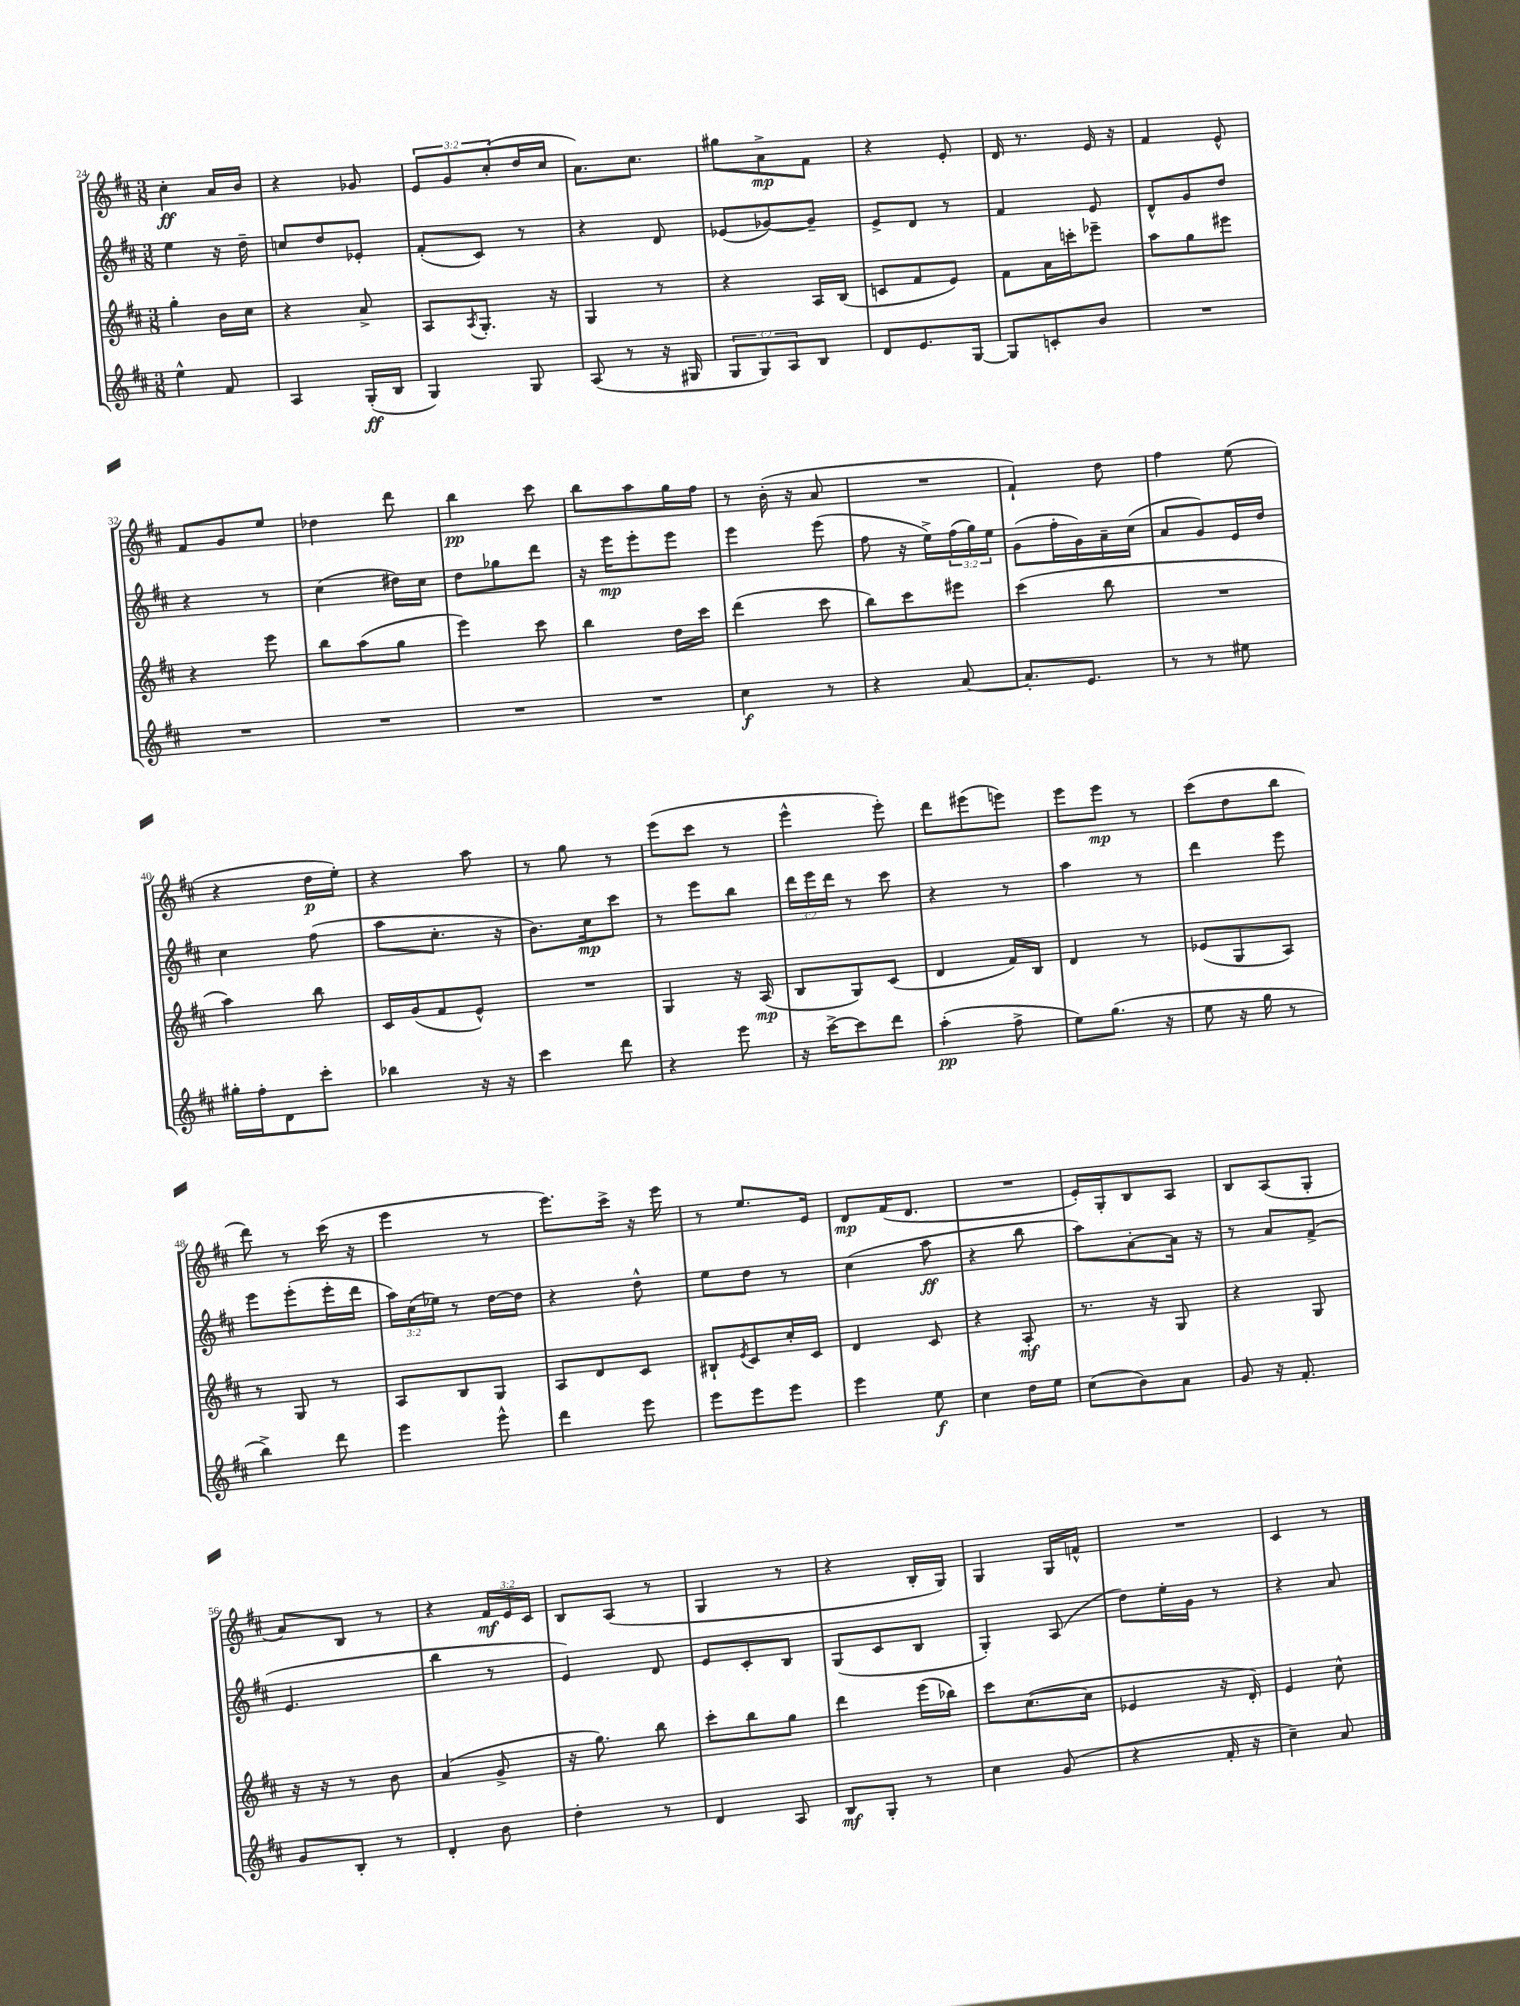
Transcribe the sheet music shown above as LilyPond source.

<<
\new StaffGroup <<
\new Staff = "s0" {
    \clef treble \key d \major \numericTimeSignature \time 3/8 \override Staff.TupletNumber.text = #tuplet-number::calc-fraction-text
    cis''4-.\ff a'16 b'16 |
    r4 ges'8 |
    \tuplet 3/2 { e'8 g'8 cis''8-.( } d''16 cis''16 |
    a'8.) cis''8. |
    gis''8 a'8->\mp fis'8 |
    r4 e'8-. |
    d'16 r8. e'16 r16 |
    fis'4 e'8-^ |
    fis'8 g'8 e''8 |
    des''4 d'''8 |
    b''4\pp cis'''8 |
    b''8 a''8 g''16 fis''16 |
    r8 b'16-.( r16 a'8 |
    R4. |
    fis'4-!) d''8 |
    fis''4 e''8( |
    r4 d''16\p e''16-.) |
    r4 a''8 |
    r8 g''8 r8 |
    e'''8( cis'''8 r8 |
    e'''4-^ e'''8-.) |
    d'''8 eis'''8( e'''8) |
    e'''8 e'''8\mp r8 |
    cis'''8( d''8 b''8 |
    d'''8) r8 cis'''16( r16 |
    e'''4 r8 |
    e'''8.) cis'''16-> r16 e'''16 |
    r8 e''8. e'16 |
    d'8\mp fis'16( d'8. |
    R4. |
    e'16-.) g16-. b8 a8 |
    b8 a8( g8-. |
    a'8) b8 r8 |
    r4 \tuplet 3/2 { fis'16\mf e'16 cis'16 } |
    b8 a8( r8 |
    g4 r8 |
    r4 b16-. g16) |
    g4 g16 f'16-^ |
    R4. |
    cis'4 r8 \bar "|." |
}
\new Staff = "s1" {
    \clef treble \key d \major \numericTimeSignature \time 3/8 \override Staff.TupletNumber.text = #tuplet-number::calc-fraction-text
    e''4 r16 d''16-- |
    c''8 d''8 ees'8-. |
    fis'8-.( cis'8) r8 |
    r4 d'8 |
    ees'8( ges'8~) ges'8-- |
    e'8-> d'8 r8 |
    fis'4 e'8 |
    d'8-^ g'8 d''8 |
    r4 r8 |
    cis''4( dis''16) cis''16 |
    d''8 ges''8 d'''8 |
    r16 e'''16\mp e'''8-. e'''8 |
    e'''4 e'''8( |
    fis''8 r16 e''16->) \tuplet 3/2 { fis''16( g''16) e''16 } |
    g'8( fis''16-. g'16) a'16-- cis''16( |
    a'8 g'8) e'16 d''16 |
    cis''4 fis''8( |
    a''8 cis''8.-. r16 |
    b'8.) cis''16\mp cis'''8 |
    r8 e'''8 b''8 |
    \tuplet 3/2 { d'''16 e'''16 d'''16 } r8 cis'''8 |
    r4 r8 |
    a''4 r8 |
    d'''4 e'''8 |
    e'''8 e'''8-.( e'''16-. d'''16 |
    \tuplet 3/2 { a''16) cis''16( ees''16) } r8 d''16~ d''16 |
    r4 d''8-^ |
    e''8 d''8 r8 |
    cis''4( a''8\ff |
    r4 b''8 |
    a''8) a'8~-. a'16 r16 |
    r8 a'8 fis'8->( |
    e'4. |
    b''4 r8 |
    e'4) d'8 |
    e'8 cis'8-. b8 |
    g8( cis'8 b8 |
    g4-.) a8( |
    d''8) e''16-. g'16 r8 |
    r4 a'8 \bar "|." |
}
\new Staff = "s2" {
    \clef treble \key d \major \numericTimeSignature \time 3/8
    g''4-. b'16 cis''16 |
    r4 a'8-> |
    a8 \acciaccatura { a8 } g8.-. r16 |
    g4 r8 |
    r4 a16 b16( |
    c'8 fis'8 e'8) |
    fis'8 a'16 c'''16-. ees'''8-- |
    a''8 g''8 eis'''8 |
    r4 e'''8 |
    b''8 a''8( g''8 |
    e'''4) cis'''8 |
    b''4 d''16 cis'''16 |
    d'''4( cis'''8 |
    b''8) cis'''8 eis'''8 |
    cis'''4( b''8 |
    R4. |
    a''4) b''8 |
    cis'16 g'16( fis'8 e'8-^) |
    R4. |
    g4 r16 a16\mp( |
    b8 g8) cis'8( |
    d'4 fis'16) b16 |
    d'4 r8 |
    ees'8( g8 a8) |
    r8 g8 r8 |
    a8 b8 g8 |
    a8 d'8 cis'8 |
    bis8-! \acciaccatura { e'8 } cis'8 cis''16-. cis'16 |
    d'4 cis'8 |
    r4 a8-.\mf |
    r8. r16 g8 |
    r4 g8 |
    r16 r16 r8 b'8 |
    a'4( g'8-> |
    r16 g''8.) b''8 |
    cis'''8-. b''8 g''8 |
    d'''4 e'''16( bes''16) |
    cis'''8 cis''8.~( cis''16 |
    ees'4 r16 d'16-.) |
    e'4 cis''8-^ \bar "|." |
}
\new Staff = "s3" {
    \clef treble \key d \major \numericTimeSignature \time 3/8 \override Staff.TupletNumber.text = #tuplet-number::calc-fraction-text
    e''4-^ fis'8 |
    a4 g16-.\ff( b16 |
    g4) g8 |
    a8( r8 r16 gis16 |
    \tuplet 3/2 { g8 g8) a8 } b8 |
    d'8 e'8. g16~ |
    g8 c'8-. b'8 |
    R4. |
    R4. |
    R4. |
    R4. |
    R4. |
    cis''4\f r8 |
    r4 a'8~ |
    a'8.-. e'8. |
    r8 r8 eis''8 |
    gis''16-. fis''16-. d'8 cis'''8-. |
    bes''4 r16 r16 |
    cis'''4 d'''8 |
    r4 e'''8 |
    r16 cis'''16~-> cis'''8 d'''8 |
    a''4-.\pp( fis''8-> |
    e''8) g''8.( r16 |
    e''8 r16 g''16 r8 |
    b''4->) d'''8 |
    e'''4 e'''8-^ |
    d'''4 e'''8 |
    e'''8 e'''8 e'''8 |
    e'''4 e''8\f |
    cis''4 d''16 e''16 |
    cis''8( b'8) a'8 |
    g'8 r16 fis'8.-. |
    g'8 b8-. r8 |
    d'4-. b'8 |
    d''4-. r8 |
    d'4 a8 |
    b8\mf g8-. r8 |
    cis''4 g'8( |
    r4 fis'16-. r16 |
    cis''4--) a'8 \bar "|." |
}
>>
>>
\layout { \context { \Score currentBarNumber = #24 } }
